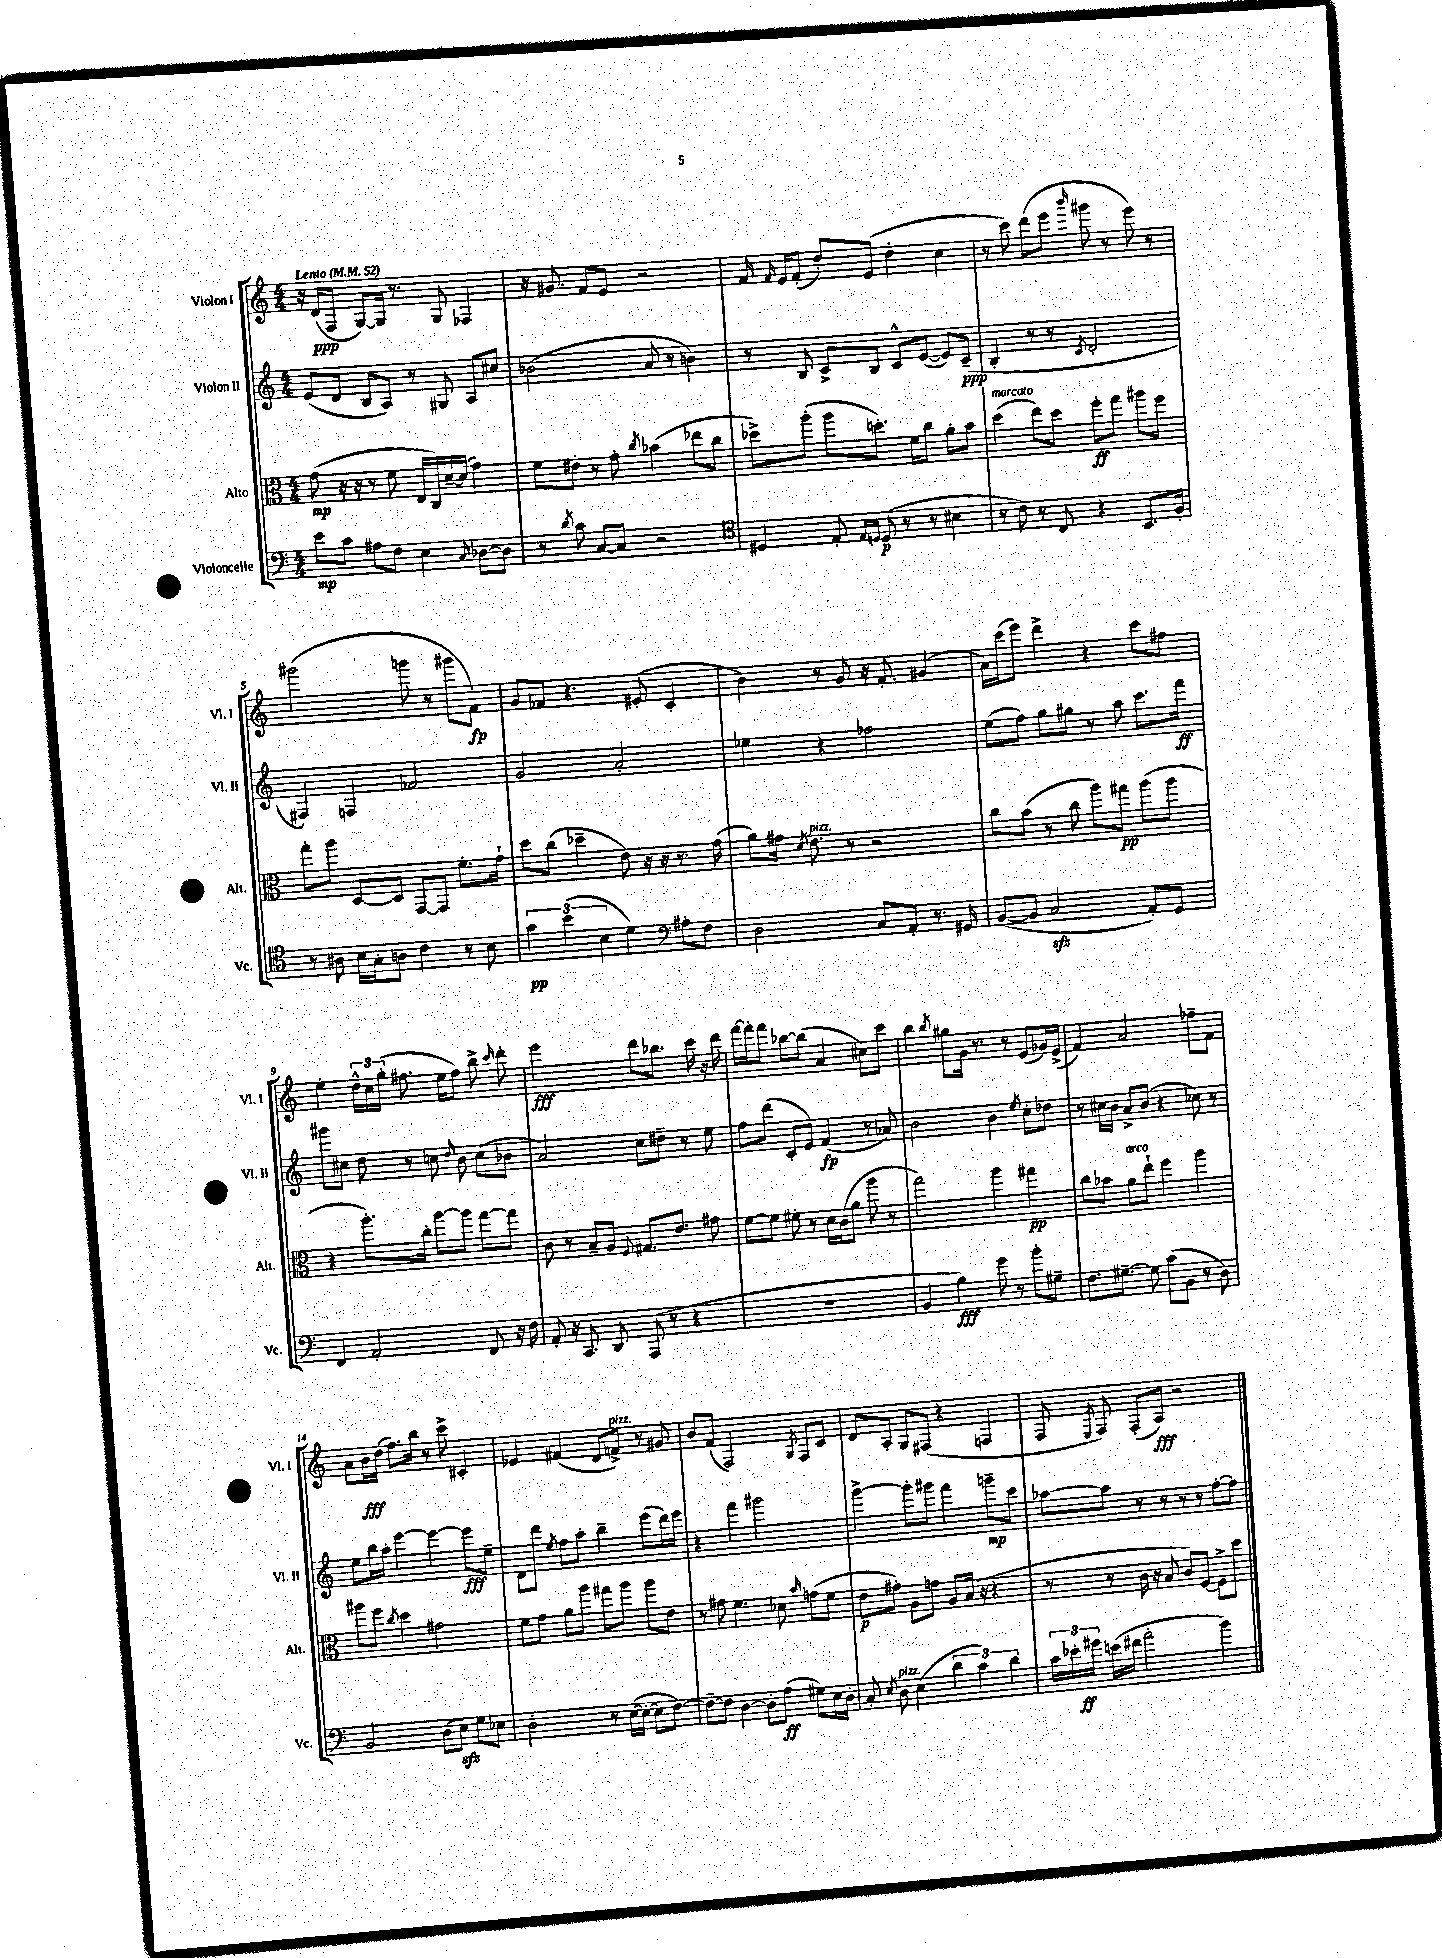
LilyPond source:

<<
\new StaffGroup <<
\new Staff = "s0" \with { instrumentName = "Violon I" shortInstrumentName = "Vl. I" } {
    \clef treble \key c \major \numericTimeSignature \time 4/4 \tempo "Lento" 4 = 52
    \autoBeamOff r16 d'16[\ppp( f8] g8[~) g16] r8. g8 fes4 |
    r16 gis'8. f'8[ e'8] r2 |
    f'16 \grace { f'16 } e'16[ f'8]-.( d''8[-.) e'8]( d''4-. c''4 |
    r8 c'''8) d'''8[( e'''8] \grace { b'''16 } gis'''8 r8 e'''8) r8 |
    gis'''2( g'''8 r8 gis'''8[ f'8]\fp) |
    g'8[ fes'8] r4. eis'8-.( c'4-. |
    b'4) r8 g'8 r16 f'8.-. gis'4( |
    a'16[) c'''16( e'''8]) d'''4-> r4 c'''8[ fis''8] |
    e''4-. \tuplet 3/2 { d''16[-^ c''16 g''16]-.( } fis''8. e''16[ fis''8]) b''8-> \grace { c'''16 } d'''8-. |
    e'''2\fff d'''8[ bes''8.] c'''16 r16 d'''16 |
    f'''16[~ f'''16-. f'''8] bes''8[~ bes''8]( a'4 cis''8[) c'''8] |
    b''4 \acciaccatura { b''8 } gis''8[ g'16] r8. r8 e'8[( ges'16) e'16]->( |
    f'4) a'2 fes''8[-- f'8] |
    a'8[ b'16\fff d''16]( f''8.[) b''16] r8 c'''8-> cis'4-. |
    ees'4 fis'4( d'8[ f'8]->^\markup { \italic "pizz." }) r8 gis'8 |
    b'8[ f'8]( f2) \acciaccatura { g8 } f8[ c'8] |
    d'8[ a8]-. g8[ fis8]( r4 f4 |
    f8 \acciaccatura { e8 } f8) f8[-.( a8]\fff) r2 \bar "|." |
}
\new Staff = "s1" \with { instrumentName = "Violon II" shortInstrumentName = "Vl. II" } {
    \clef treble \key c \major \numericTimeSignature \time 4/4
    \autoBeamOff e'8[( d'8] b8[ a8]) r8 gis8 a8[ cis''8] |
    bes'2( a'8 r8 b'4) |
    r8 b8 c'8[-> b8] c'8[-^ e'8]~( e'8[) c'8]--\ppp( |
    b4-. r8 r8 \acciaccatura { c'8 } d'2-. |
    fis4) f4 fes'2 |
    g'2 a'2-. |
    ees''4 r4 fes''2 |
    e''8[( f''8]) g''8[ gis''8] r8 a''8 c'''8.[ f'''16]\ff |
    gis'''8[ cis''8] d''8 r8 c''8 \grace { d''16 } b'8 c''8[( bes'8] |
    a'2) c''8[ dis''8]-- r8 e''8 |
    f''8[ d'''8]( c'8[-. e'8]) f'4\fp( r8 aes'8) |
    b'2 b'4 \acciaccatura { e''8 } c''8[-. des''8] |
    r8 cis''16[ b'16] a'8[-> b'8]( r4 ces''8) r8 |
    e''8[ b''16 a''16]-. e'''4~ e'''4~ e'''8[\fff e''8]-- |
    d'8[ d'''8] \acciaccatura { e''8 } f''8[ a''8]-. b''4-- e'''8[( d'''16) e'''16] |
    r4 f'''4 gis'''2 |
    g'''4~-> g'''8[-. gis'''8] f'''4 g'''8[--\mp c'''8] |
    aes''8[~ aes''8] r8 r8 r8 r8 f''8[~-. f''8] \bar "|." |
}
\new Staff = "s2" \with { instrumentName = "Alto" shortInstrumentName = "Alt." } {
    \clef alto \key c \major \numericTimeSignature \time 4/4
    \autoBeamOff g'8\mp( r16 r16 r8 f'8 e16[ c16) d'16~-- d'16]( g'4) |
    f'8[ eis'8]-. r8 g'8-. \acciaccatura { c''8 } bes'4( ees''8[ c''8] |
    des''8[->) a''8]-.( a''8[ d''8.]-.) f'16[ c''8] a'8[-. b'8] |
    d''4^\markup { \italic "marcato" }( e''8[) d''8] f''8[-.\ff g''8] ais''8[ f''8] |
    g''8[-. a''8] d8[~ d8] g,8[~ g,8] f'8.[-. g'16]-! |
    d''8[ c''8]( des''4-- e'8) r16 r16 r8. g'16( |
    a'8[) gis'16] \acciaccatura { d'8 } e'8.^\markup { \italic "pizz." } r8 r2 |
    c''8[ b'8]( r8 c''8 a''8[) gis''8]\pp a''8[( a''8] |
    r4 a''8.[-.) c''16]-. a''8[~ a''8] g''8[~ g''8] |
    c'8 r8 b8[-- a8] \appoggiatura { f8 } gis8.[ e'8.] gis'8 |
    f'8[~ f'8] fis'8-. r8 d'16[ c'16( a'8] a''8 r8 |
    g''2) a''4 gis''4\pp |
    c''8[ bes'8] a'8[^\markup { \italic "arco" } e''8]-! f''4 a''4 |
    ais''8[ f''8] \acciaccatura { c''8 } d''4 gis'2 |
    f'8[ g'8] a'8[ a''8] gis''8[ a''8] a''8[ e'8] |
    r8 gis'8 f'4. des'8 \grace { b'16 } g'8[( f'8] |
    e'8[\p gis'8]-.) a8[ g'8] a8[ b16]( r16 r4 |
    r8 r8 c'16 r16 b8 c'8[) f8]~ f8[-> d''8] \bar "|." |
}
\new Staff = "s3" \with { instrumentName = "Violoncelle" shortInstrumentName = "Vc." } {
    \clef bass \key c \major \numericTimeSignature \time 4/4
    \autoBeamOff e'8[\mp c'8] ais8[ f8] e4 \grace { c16 } des8[~ des8] |
    r8 \acciaccatura { d'8 } c'8 c8[~ c8] r2 |
    \clef tenor dis4 e8-. \grace { e16[ d16] } d8\p( r8 r8 bis4 |
    r8 c'8) r8 c8 r4 b,8.[ f16]-. |
    r8 ais8 b16[ g16-. a8] c'4 r8 b8 |
    \tuplet 3/2 { g'4\pp b'4( b4 } d'4) \clef bass ais8[-. f8] |
    d2 c8[ a,8]-. r8. gis,16 |
    b,8[~( b,8] c2\sfz a,8[-.) g,8] |
    f,4 a,2-. f,8 r16 f16 |
    a,8-. r16 c,8. d,8 a,,8( r8 r4 |
    R1 |
    b,4 b4\fff) g'8 r8 b'8[-. gis8]-- |
    f8.[ gis8.]~-- gis8 c'8[( b,8] r8 d8) |
    b,2 d8[( e8]\sfz) g8[ ees8] |
    d2-. r8 e16[~( e16]~-. e8[ f8]~) |
    f8[~-- f8] d4~ d8[-. a8]\ff( gis8[) e16 d16]-. |
    c8-. \acciaccatura { e8 } d8^\markup { \italic "pizz." } e4( \tuplet 3/2 { d'4 c'4) d'4 } |
    \tuplet 3/2 { c'16[ ees'16-. gis'16]\ff } e'16[( fis'16] a'2-. b'4) \bar "|." |
}
>>
>>
